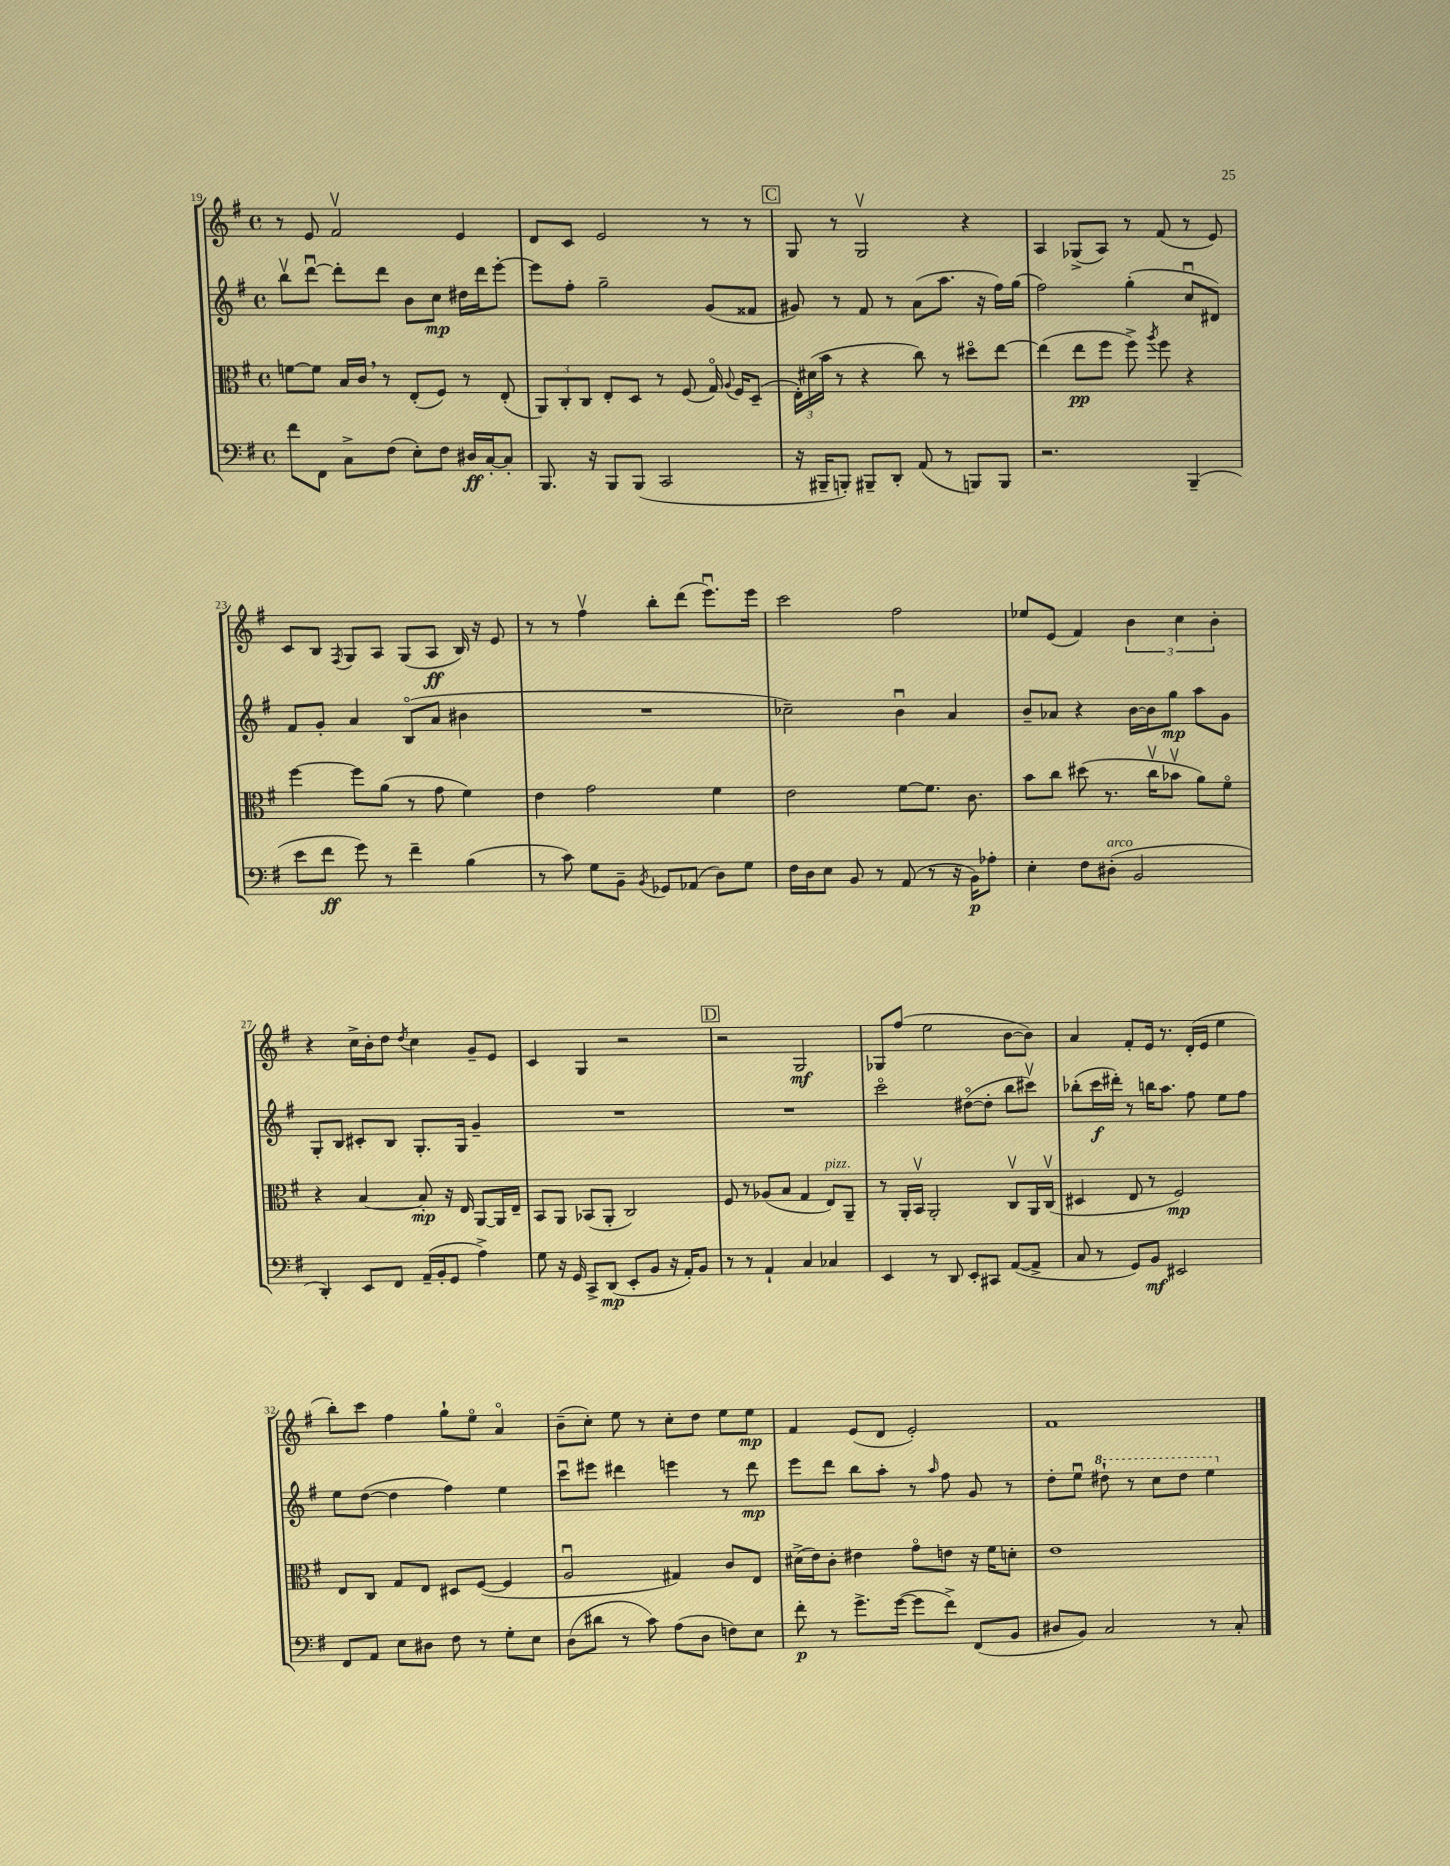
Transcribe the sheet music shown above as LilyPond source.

<<
\new StaffGroup <<
\new Staff = "s0" {
    \clef treble \key g \major \defaultTimeSignature \time 4/4
    \autoBeamOff r8 e'8 fis'2\upbow e'4 |
    d'8[ c'8] e'2 r8 r8 |
    \mark \markup { \box "C" } g8 r8 g2\upbow r4 |
    a4 ges8[->( a8]) r8 fis'8( r8 e'8) |
    c'8[ b8] \acciaccatura { fis8 } g8[ a8] g8[( a8]\ff b16) r16 e'8 |
    r8 r8 fis''4\upbow b''8[-. d'''8]( e'''8.[\downbow) e'''16] |
    c'''2 fis''2 |
    ees''8[ e'8]( fis'4) \tuplet 3/2 { b'4 c''4 b'4-. } |
    r4 c''16[-> b'16-. d''8] \acciaccatura { d''8 } c''4 g'8[-- e'8] |
    c'4 g4 r2 |
    \mark \markup { \box "D" } r2 g2\mf |
    ges8[ fis''8]( e''2 b'8[~ b'8]) |
    a'4 fis'8[-. e'16] r8. d'16[-.( e'16] e''4 |
    b''8[-.) c'''8] fis''4 g''8[-! e''8]\flageolet a'4\flageolet |
    b'8[--( c''8]-.) e''8 r8 c''8[-. d''8] e''8[ e''8]\mp |
    fis'4 e'8[( d'8] e'2-.) |
    fis'1 \bar "|." |
}
\new Staff = "s1" {
    \clef treble \key g \major \defaultTimeSignature \time 4/4
    \autoBeamOff b''8[\upbow d'''8]~\downbow d'''8[-. d'''8] b'8[ c''8]\mp dis''16[ d'''16 e'''8]~-. |
    e'''8[ fis''8]-. g''2-- g'8[( fisis'8] |
    \mark \markup { \box "C" } gis'8) r8 fis'8 r8 a'8[( a''8.] r16 fis''16[) g''16]( |
    fis''2) g''4-.( c''8[\downbow dis'8]) |
    fis'8[ g'8]-. a'4 b8[\flageolet( a'8] bis'4 |
    R1 |
    ces''2--) b'4\downbow a'4 |
    b'8[-- aes'8] r4 b'16[~ b'16 g''8]\mp a''8[ g'8] |
    g8[-. b8] cis'8[-. b8] g8.[-. g16] g'4-- |
    R1 |
    \mark \markup { \box "D" } R1 |
    c'''2\flageolet dis''8[~\flageolet( dis''8]-. b''8[ cis'''8]\upbow) |
    bes''8[-.( c'''16\f dis'''16]-.) r8 b''16[ a''8.] fis''8 e''8[ fis''8] |
    e''8[ d''8]~( d''4 fis''4) e''4 |
    c'''8[\downbow eis'''8] dis'''4 e'''4 r8 dis'''8\mp |
    e'''8[ d'''8] b''8[ a''8]-. r8 \grace { a''16 } fis''8 g'8 r8 |
    d''8[-. e''8]\downbow \ottava #1 dis'''8-! r8 c'''8[ dis'''8] e'''4 \ottava #0 \bar "|." |
}
\new Staff = "s2" {
    \clef alto \key g \major \defaultTimeSignature \time 4/4
    \autoBeamOff f'8[~ f'8] b16[ c'16] \breathe r8 e8[-.( fis8]) r8 e8-.( |
    \tuplet 3/2 { a,8[) c8-. c8] } e8[-. d8] r8 fis8( g16\flageolet) \appoggiatura { a8 } fis16[ d8]--( |
    \mark \markup { \box "C" } \tuplet 3/2 { e16[-.) dis'16( b'16] } r8 r4 c''8) r8 dis''8[\flageolet e''8]~ |
    e''4( e''8[\pp fis''8] fis''8->) \acciaccatura { a''8 } fis''8 r4 |
    fis''4~ fis''8[ a'8]( r8 g'8 fis'4) |
    e'4 g'2 fis'4 |
    e'2 fis'8[~ fis'8.] c'8. |
    b'8[ c''8] dis''8( r8. c''16[\upbow bes'8]\upbow a'8[) fis'8]\flageolet |
    r4 b4~ b8-.\mp r16 e16 a,8[~ a,16 e16]-- |
    b,8[ a,8] bes,8[( a,8]-. c2) |
    \mark \markup { \box "D" } fis8 r8 aes8[( b8] g4 e8[^\markup { \italic "pizz." }) a,8]-- |
    r8 a,16[-. b,16]\upbow a,2-. c8[\upbow a,16 c16]\upbow( |
    dis4 e8 r8 fis2\mp) |
    e8[ c8] g8[ e8] dis8[ fis8]~( fis4 |
    a2\downbow gis4) c'8[ e8] |
    dis'16[->( e'16) c'8]-. eis'4 g'8[\flageolet e'8] r16 fis'16[ d'8]-. |
    e'1 \bar "|." |
}
\new Staff = "s3" {
    \clef bass \key g \major \defaultTimeSignature \time 4/4
    \autoBeamOff fis'8[ fis,8] c8[-> fis8]( e8[-.) fis8] dis16[\ff c16~-. c8]-. |
    b,,8. r16 b,,8[ b,,8]( c,2 |
    \mark \markup { \box "C" } r16 bis,,16[-- b,,8]-.) bis,,8[-- d,8]-. a,8( r8 b,,8[) b,,8] |
    r2. b,,4--( |
    e'8[ fis'8]\ff g'8) r8 fis'4-- b4( |
    r8 c'8) g8[ b,8]-- \acciaccatura { b,8 } ges,8[ aes,8]( d8[) g8] |
    fis16[ d16 e8] b,8 r8 a,8( r8 r16 b,16[\p) aes8]-. |
    e4-. fis8[ dis8]-.^\markup { \italic "arco" }( b,2 |
    d,4-.) e,8[ fis,8] a,16[--( b,16-. g,8] a4->) |
    g8 r16 g,16 c,8[-> d,8]\mp( e,8[-. b,8] r16 a,16[-.) b,8] |
    \mark \markup { \box "D" } r8 r8 a,4-! c4 ces4 |
    e,4 r8 d,8 e,8[-. cis,8] a,8[~( a,8]-> |
    c8 r8 g,8[) b,8]\mf eis,2 |
    fis,8[ a,8] e8[ dis8] fis8 r8 g8[-. e8] |
    d8[( dis'8] r8 c'8) a8[( d8] f8[) e8] |
    fis'8-.\p r8 g'8.[-> g'16]~( g'8[ fis'8]->) fis,8[( b,8] |
    dis8[ b,8]) c2 r8 c8-. \bar "|." |
}
>>
>>
\layout { \context { \Score currentBarNumber = #19 } }
